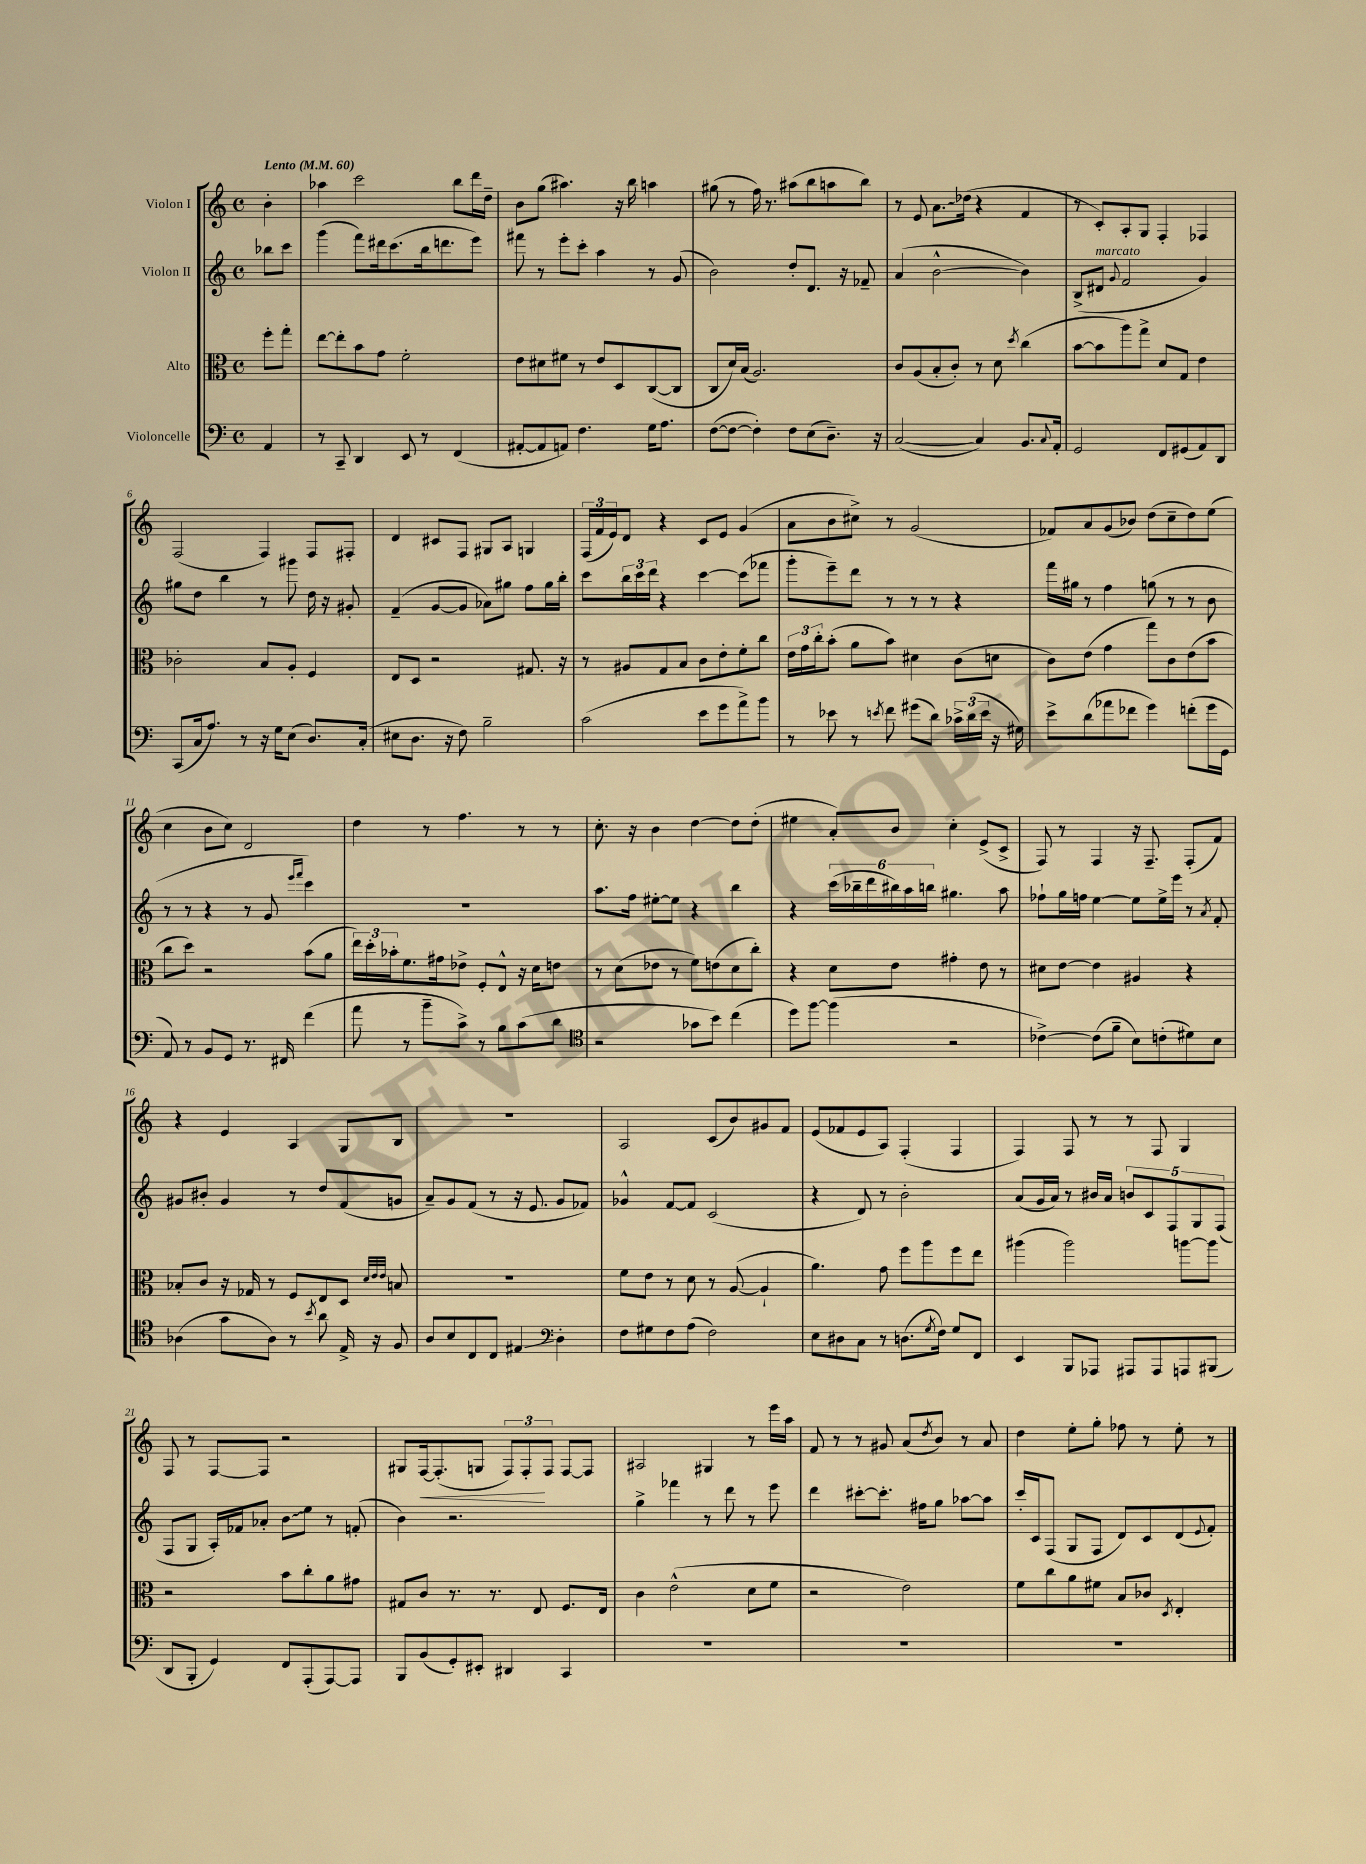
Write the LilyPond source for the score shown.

<<
\new StaffGroup <<
\new Staff = "s0" \with { instrumentName = "Violon I" } {
    \clef treble \key c \major \defaultTimeSignature \time 4/4 \partial 4 \tempo "Lento" 4 = 60
    b'4-. |
    aes''4 c'''2 b''8 d'''16 d''16-- |
    b'8 g''8( ais''4.) r16 b''16 a''4 |
    gis''8( r8 f''16) r8. ais''8( b''8 a''8 b''8) |
    r8 e'8 \once \override Glissando.style = #'zigzag a'8.\glissando des''16( r4 f'4 |
    r8 c'8-.) a8-. g8 f4-. fes4 |
    f2( f4) f8 fis8-. |
    d'4 cis'8 f8 gis8 a8 g4 |
    \tuplet 3/2 { f16( f'16 e'16) } d'8 r4 c'8 e'8 g'4( |
    a'8 b'8 cis''8->) r8 g'2( |
    fes'8) a'8 g'8( bes'8) d''8( c''8-- d''8) e''8( |
    c''4 b'8 c''8) d'2 |
    d''4 r8 f''4. r8 r8 |
    c''8.-. r16 b'4 d''4~ d''8 d''8-.( |
    eis''4 a'8-.) b'8 c''4-. e'8->( c'8-> |
    f8) r8 f4 r16 f8.-- f8-.( f'8) |
    r4 e'4 a4 g8 b8 |
    R1 |
    a2 c'8( b'8) gis'8 f'8 |
    e'8( fes'8 e'8 a8) f4-.( f4 |
    f4) f8 r8 r8 f8 g4 |
    f8 r8 f8~ f8 r2 |
    gis8 f16~\< f8.-.( g8 \tuplet 3/2 { f8) f8-.\! f8 } f8~ f8 |
    ais2 gis4 r8 e'''16 a''16 |
    f'8 r8 r8 gis'8 a'8( \acciaccatura { d''8 } b'8) r8 a'8 |
    d''4 e''8-. g''8-. fes''8 r8 e''8-. r8 \bar "|." |
}
\new Staff = "s1" \with { instrumentName = "Violon II" } {
    \clef treble \key c \major \defaultTimeSignature \time 4/4 \partial 4
    bes''8 c'''8 |
    g'''4( f'''8) dis'''16 c'''8.( b''16 d'''8. e'''8) |
    fis'''8 r8 e'''8-. c'''8-. a''4 r8 g'8( |
    b'2) d''8-. d'8. r16 fes'8-- |
    a'4( b'2~-^ b'4) |
    b8->( dis'8^\markup { \italic "marcato" } \appoggiatura { g'8 } f'2 g'4) |
    gis''8 d''8 b''4 r8 gis'''8 d''16 r16 gis'8-. |
    f'4--( g'8~ g'8 aes'8) gis''8 f''8 gis''16 b''16-. |
    c'''8 \tuplet 3/2 { b''16 c'''16 d'''16 } r4 c'''4~ c'''8( fes'''8 |
    g'''8-. e'''8--) d'''8 r8 r8 r8 r4 |
    f'''16 gis''16 r8 f''4 g''8( r8 r8 b'8 |
    r8 r8 r4 r8 g'8 \grace { e'''16 f'''16 } c'''4) |
    R1 |
    a''8. f''16 eis''8~-. eis''8 r4 b''4 |
    r4 \tuplet 6/4 { c'''16( bes''16-- d'''16 bis''16) a''16 b''16 } gis''4. a''8 |
    fes''8-! g''16 f''16 e''4~ e''8 e''16-> e'''16 r8 \acciaccatura { a'8 } f'8-. |
    gis'8 bis'8-. gis'4 r8 d''8 f'8( g'8 |
    a'8--) g'8 f'8( r8 r16 e'8. g'8 fes'8) |
    ges'4-^ f'8~ f'8 c'2( |
    r4 d'8) r8 b'2-. |
    a'8( g'16 a'16) r8 bis'16 a'16 \tuplet 5/4 { b'8 c'8 f8 g8 f8( } |
    f8 g8 a16-.) fes'16 aes'8-. \once \override Glissando.style = #'zigzag b'8\glissando e''8 r8 f'8-.( |
    b'4) r2. |
    g''4-> fes'''4 r8 d'''8 r8 e'''8 |
    d'''4 cis'''8~-. cis'''8.-. fis''16 g''8 aes''8~ aes''8 |
    c'''16-. c'16 f8( g8 f8 d'8) c'8 d'8( \appoggiatura { e'8 } f'8-.) \bar "|." |
}
\new Staff = "s2" \with { instrumentName = "Alto" } {
    \clef alto \key c \major \defaultTimeSignature \time 4/4 \partial 4
    f''8-. g''8-. |
    e''8~ e''8-. b'8 g'8 f'2-. |
    e'8 dis'8 fis'8 r8 e'8 d8 c8~( c8 |
    c8 d'16) b16( a2.) |
    c'8 a8( b8-. c'8-.) r8 d'8 \acciaccatura { d''8 } c''4( |
    b'8~ b'8 a''8) g''8-> d'8 g8 e'4 |
    ces'2-. b8 a8-. f4 |
    e8 d8 r2 gis8. r16 |
    r8 ais8 g8 b8 c'8 e'8-. f'8-. c''8 |
    \tuplet 3/2 { e'16 g'16 c''16-. } b'8-.( a'8 b'8) dis'4 c'8( d'8 |
    c'8) e'8( g'4 g''8) c'8 e'8( b'8 |
    c''8 d''8) r2 b'8( a'8 |
    \tuplet 3/2 { e''16) d''16-. bes'16-. } f'8. gis'16 ees'8-> f8-. e8-^ r16 d'16 e'8 |
    r8 d'8( ees'8 r8 f'8) e'8( d'8 c''8-.) |
    r4 d'8 e'8 gis'4-. e'8 r8 |
    dis'8 e'8~ e'4 ais4 r4 |
    bes8-. c'8 r16 ges16 r8 f8 e8 d8 \grace { d'32 e'32 e'32 } b8 |
    R1 |
    f'8 e'8 r8 d'8 r8 a8~( a4-! |
    a'4.) g'8 f''8 a''8 f''8 e''8 |
    ais''4( ais''2) a''8~ a''8 |
    r2 b'8 c''8-. a'8 gis'8 |
    gis8 c'8 r8. r8. e8 f8. e16 |
    c'4 e'2-^( d'8 f'8 |
    r2 e'2) |
    f'8 c''8 a'8 fis'8 b8 ces'8 \acciaccatura { d8 } e4-. \bar "|." |
}
\new Staff = "s3" \with { instrumentName = "Violoncelle" } {
    \clef bass \key c \major \defaultTimeSignature \time 4/4 \partial 4
    a,4 |
    r8 c,8-- d,4 e,8 r8 f,4( |
    ais,8~-. ais,8 a,8) f4. g16 a8. |
    f8~( f8~ f4-.) f8 e8( d8.--) r16 |
    c2~( c4) b,8. \appoggiatura { c8 } a,16-. |
    g,2 f,8 gis,8( a,8) d,8 |
    c,8( c16 a8.) r8 r16 g16 e8( d8.) c16-.( |
    eis8 d8. r16 f8) b2-- |
    c'2( e'8 g'8 a'8->) b'8 |
    r8 ees'8 r8 \acciaccatura { e'8 } f'8 gis'8( d'8) \tuplet 3/2 { ces'16-> d'16( e'16 } r16 gis16) |
    e'8-> d'8( aes'8 fes'8 g'4) f'8-.( g'16 g,16 |
    a,8) r8 b,8 g,8 r8. fis,16 f'4( |
    a'8 r8 b'8-- c'8->) r8 b8 c'8( d'8 |
    \clef tenor r2 ges'8 b'8) c''4( |
    d''8) f''8~ f''4( r2 |
    ces'4~->) ces'8( f'8-- b8) c'8-.( dis'8) b8 |
    aes4( g'8 aes8) r8 \acciaccatura { b'8 } a'8 e16-> r16 f8 |
    a8 b8 c8 c8 eis4\glissando \clef bass d4-. |
    f8 gis8 f8 a8( f2) |
    e8 dis8 c8 r8 d8.( \acciaccatura { g8 } f16) g8 f,8 |
    e,4 b,,8 aes,,8 ais,,8 ais,,8 a,,8 bis,,8( |
    d,8 b,,8-. g,4) f,8 a,,8-.( a,,8~) a,,8 |
    b,,8 b,8( g,8-.) eis,8-. dis,4 c,4 |
    R1 |
    R1 |
    R1 \bar "|." |
}
>>
>>
